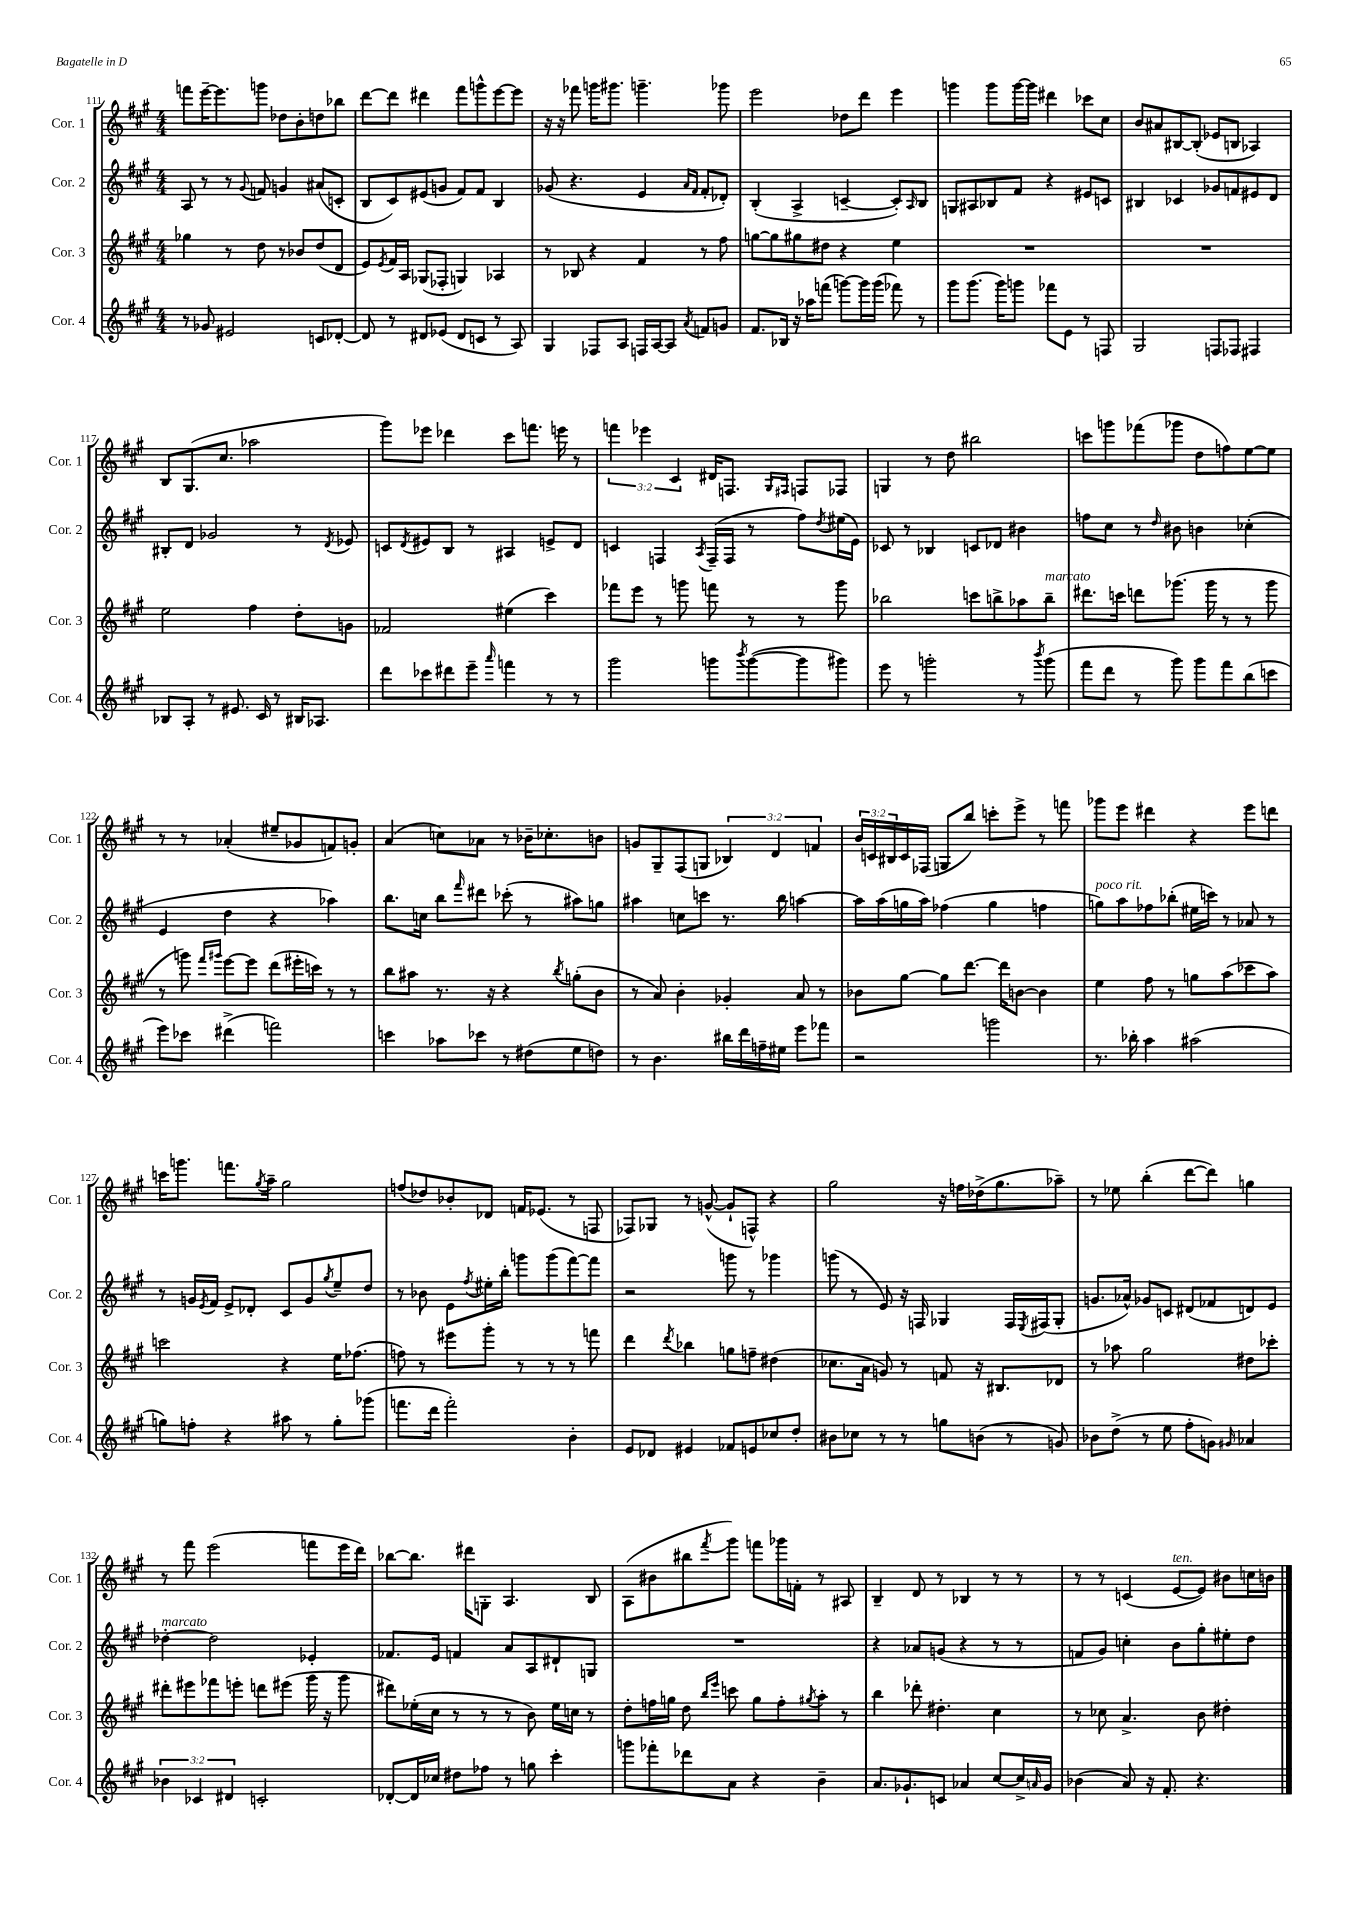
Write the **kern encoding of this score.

**kern	**kern	**kern	**kern
*part4	*part3	*part2	*part1
*staff4	*staff3	*staff2	*staff1
*I"Cor. 4	*I"Cor. 3	*I"Cor. 2	*I"Cor. 1
*I'Cor. 4	*I'Cor. 3	*I'Cor. 2	*I'Cor. 1
*clefG2	*clefG2	*clefG2	*clefG2
*k[f#c#g#]	*k[f#c#g#]	*k[f#c#g#]	*k[f#c#g#]
*M4/4	*M4/4	*M4/4	*M4/4
=111	=111	=111	=111
8r	4gg-X\	8A/	8fffn\L
8g-X/	.	8r	[16eee~\K
.	.	.	8.eee\]
2e#X/	8r	8r	.
.	.	8qqg#/	.
.	8dd\	8fn/	8gggn\J
.	8r	4gn/	8dd-X\L
.	8b-X/L	.	8b'\
8cn/L	(8dd/	(8a#X/L	8ddn\
[8d-X'/J	8d/J	8cn'/J	8bb-X\J
=112	=112	=112	=112
8d-/]	8e/L)	8B/L	[8ddd\L
.	8qe/	.	.
8r	16f#/L	8c#/)	8ddd\J]
.	16A/JJ	.	.
8d#X/L	(8G-X/L	(8e#X/	4ddd#X\
(8e-X/J	8F-X'/J	8gn/J	.
8d#/L	4Gn/)	8f#/L)	8fff#\L
8cn/J	.	8f#/J	8gggn^^\
8r	4A-X/	4B/	[8eee\
8A/)	.	.	8eee\J]
=113	=113	=113	=113
4G#/	8r	(8g-X/	16r
.	.	.	16r
.	8B-X/	4.r	8fff-X\
8F-X/L	4r	.	16gggn\KL
.	.	.	8.ggg#X\J
8A/J	.	.	.
16Fn/LL	4f#/	4e/	4.gggn~\
[16A/J	.	.	.
8A/J]	.	.	.
.	.	16qqa/LL	.
8qa/	.	16qqf#/JJ	.
8fn/L	8r	8f#'/L	.
8gn/J	8ff#\	8d-X'/J)	8ggg-X\
=114	=114	=114	=114
8.f#/L	[8ggn\L	(4B'/	2eee\
.	8gg\]	.	.
16B-X/Jk	.	.	.
16r	8gg#X\	4A^/	.
16aa-X\KL	.	.	.
(8fffn\J	8dd#X\J	.	.
[8gggn\L)	4r	[4cn~/	8dd-X\L
16ggg\L]	.	.	8ddd\J
(16ggg\JJ	.	.	.
8fff-X\)	4ee\	8c'/L])	4eee\
.	.	16qqA/	.
8r	.	8B/J	.
=115	=115	=115	=115
8ggg#\L	1r	8Gn/L	4gggn\
(8.ggg#\J	.	8A#X/	.
.	.	8B-X/	8ggg\L
16ggg#\KL)	.	.	.
8gggn\J	.	8f#/J	[16ggg\L
.	.	.	16ggg\JJ]
8fff-X\L	.	4r	4ddd#X\
8e\J	.	.	.
8r	.	8e#X/L	8ccc-X\L
8Fn/	.	8cn/J	8cc#\J
=116	=116	=116	=116
2G#/	1r	4B#X/	8b/L
.	.	.	8a#X/
.	.	4c-X/	[8B#X/
.	.	.	(8B#'/J]
8Fn/L	.	8g-X/L	8e-X/L
8F-X/J	.	8fn/	8Bn/J
4F#X/	.	8e#X/	4A-X/)
.	.	8d/J	.
!!LO:LB:g=z
=117	=117	=117	=117
8B-X/L	2ee\	8B#X'/L	8B/L
8A'/J	.	8d/J	(8.G#/
8r	.	2g-X/	.
.	.	.	8.cc#/J
8.e#X/	.	.	.
.	4ff#\	.	2aa-X\
16c#/	.	.	.
8r	.	.	.
16B#X/KL	8dd'\L	8r	.
8.A-X/J	.	.	.
.	.	8qd/	.
.	8gn\J	8e-X/	.
=118	=118	=118	=118
8ddd\L	2f-X/	8cn/L	8ggg#\L)
.	.	8qd/	.
8ccc-X\	.	8e#X/	8eee-X\J
8ddd#X\	.	8B/J	4ddd-X\
8eee~\J	.	8r	.
16qqaaa/	.	.	.
4fffn\	(4ee#X\	4A#X/	8ccc#\L
.	.	.	8.fffn\J
8r	4ccc#\)	8en^/L	.
.	.	.	16eeen\
8r	.	8d/J	8r
=119	=119	=119	=119
2ggg#\	8fff-X\L	4cn/	6fffn\
.	8eee\J	.	.
.	.	.	6eee-X\
.	8r	4Fn/	.
.	.	.	6c#/
.	8gggn\	.	.
.	.	8qA/	.
8gggn\L	8fffn\	(16F~/LL	16d#X/KL
.	.	16F/JJ	8.Fn/J
8qbbb/	.	.	.
([8ggg\	8r	8r	.
.	.	.	16qqG#/LL
.	.	.	16qqF#X/JJ
8ggg\]	8r	8ff#\L)	8Fn/L
.	.	8qdd/	.
8ggg#X\J)	8ggg\	(16ee#X\L	8F-X/J
.	.	16e\JJ)	.
=120	=120	=120	=120
8eee\	2bb-X\	8c-X/	4Gn/
8r	.	8r	.
2gggn'\	.	4B-X/	8r
.	.	.	8dd\
.	8cccn\L	8cn/L	2bb#X\
.	8bbn^\	8d-X/J	.
8r	8aa-X\	4b#X\	.
8qbbb/	.	.	.
!	!LO:TX:a:i:t=marcato	!	!
(8ggg\	8bb~\J	.	.
=121	=121	=121	=121
8fff#\L	8.ddd#X\L	8ffn\L	8cccn\L
8ddd\J	.	8cc#\J	8gggn\
.	16cccn\Jk	.	.
8r	8dddn\L	8r	(8fff-X\
.	.	16qqdd/	.
8ggg#\)	(8.ggg-X\J	8b#X\	8ggg-X\J
8ggg#\L	.	4bn\	8dd\L
.	16ggg-\	.	.
8fff#\	8r	.	8ffn\)
(8bb\	8r	(4cc-X'\	[8ee\
8cccn\J	8ggg-\	.	8ee\J]
!!LO:LB:g=z
=122	=122	=122	=122
8eee\L)	8r	4e/	8r
8ccc-X\J	8gggn\)	.	8r
.	16qqfff#/LL	.	.
.	16qqggg#X/JJ	.	.
(4ddd#X^\	[8eee\L	4dd\	(4a-X'/
.	8eee\J]	.	.
2fffn\)	(8ddd\L	4r	8ee#X~/L
.	16eee#X'\L	.	8g-X/
.	16cccn\JJ)	.	.
.	8r	4aa-X\)	8fn/)
.	8r	.	8gn'/J
=123	=123	=123	=123
4cccn\	8bb\L	8.bb\L	(4a/
.	8aa#X\J	.	.
.	.	16ccn\Jk	.
8aa-X\L	8.r	8bb\L	8ccn\L)
.	.	16qqfff#/	.
8ccc-X\J	.	8ddd#X\J	8a-X\J
.	16r	.	.
8r	4r	(8ccc-X'\	8r
(8dd#X\L	.	8r	16b-X~\KL
.	.	.	8.cc-X'\
.	8qbb/	.	.
8ee\	(8ggn'\L	8aa#X\L)	.
8ddn\J)	8b\J	8ggn\J	8bn\J
=124	=124	=124	=124
8r	8r	4aa#X\	8gn/L
4.b\	8a/)	.	8G#~/
.	4b'\	8ccn\L	(8F#/
.	.	8cccn\J	8Gn/J
16bb#X\LL	4g-X'/	8.r	6B-X/)
16ddd\	.	.	.
16ffn~\	.	.	.
.	.	.	6d/
16ee#X\JJ	.	16bb\	.
8eee\L	8a/	[4aan\	.
.	.	.	6fn/
8fff-X\J	8r	.	.
=125	=125	=125	=125
2r	8b-X\L	16aa\LL]	24b/LL
.	.	.	24cn/
.	.	(16aa\	.
.	.	.	24B#X/
.	[8gg#\J	16ggn\	16c/
.	.	16aa\JJ)	(16F-X/JJ
.	8gg#\L]	(4ff-X\	8Gn/L
.	[8.ddd\J	.	8bb/J)
2gggn\	.	4gg\	8cccn'\L
.	16ddd\KL]	.	.
.	[8bn\J	.	8eee^\J
.	4b\]	4ffn\	8r
.	.	.	8fffn\
=126	=126	=126	=126
!	!	!LO:TX:a:i:t=poco rit.	!
8.r	4ee\	8ggn\L)	8ggg-X\L
.	.	8aa\	8eee\J
16bb-X'\	.	.	.
4aa\	8ff#\	8ff-X\	4ddd#X\
.	8r	(8bb-X'\J	.
(2aa#X\	8ggn\L	16ee#X\LL	4r
.	.	16cccn\JJ)	.
.	(8aa\	8r	.
.	8ccc-X\	8a-X/	8eee\L
.	8aa\J)	8r	8dddn\J
!!LO:LB:g=z
=127	=127	=127	=127
8ggn\L)	2cccn\	8r	16cccn\KL
.	.	.	8.gggn\J
8ffn'\J	.	16gn/LL	.
.	.	8qe/	.
.	.	16f#/JJ	.
4r	.	8e^/L	8.fffn\L
.	.	8d-X'/J	.
.	.	.	8qgg#/
.	.	.	16aa~\Jk
8aa#X\	4r	8c#/L	2gg#\
8r	.	8g/	.
.	.	8qgg#/	.
8gg'\L	16ee\KL	8ee~/	.
.	(8.ff-X\J	.	.
(8ggg-X\J	.	8dd/J	.
=128	=128	=128	=128
8.fffn\L	8ffn\)	8r	(8ffn/L
.	8r	8b-X\	8dd-X/)
16ddd\Jk	.	.	.
2fff'\)	8eee#X\L	8e\L	8b-X'/
.	.	8qff#/	.
.	8ggg#'\J	16ee#X'\L	8d-X/J
.	.	16bb'\JJ	.
.	8r	8gggn\L	16fn/KL
.	.	.	(8.e-X/J
.	8r	(8ggg\	.
4b'\	8r	[8fff#\)	8r
.	8fffn\	8fff#\J]	8Fn/
=129	=129	=129	=129
8e/L	4ddd\	2r	8F-X/L)
8d-X/J	.	.	8G-X/J
.	8qddd/	.	.
4e#X/	4bb-X\	.	8r
.	.	.	([8gn^^/
8f-X/L	8ggn\L	8gggn\	8g`/L]
8en/	8ffn~\J	8r	8Fn^^/J)
8cc-X/	(4dd#X\	4ggg-X\	4r
8dd'/J	.	.	.
=130	=130	=130	=130
8b#X\L	8.cc-X\L	(8gggn\	2gg#\
8cc-X\J	.	8r	.
.	16a\Jk	.	.
8r	8gn/)	8e/)	.
8r	8r	16r	.
.	.	16Fn/	.
8ggn\L	8fn/	4G-X/	16r
.	.	.	16ffn\LL
(8bn\J	16r	.	(16dd-X^\J
.	8.B#X/L	.	8.gg#\
8r	.	16F/LL	.
.	.	8qE/	.
.	.	(16F#X/J	.
8gn/)	8d-X/J	8G-'/J	8aa-X~\J)
=131	=131	=131	=131
8b-X\L	8r	8.gn/L	8r
(8dd^\J	8aa-X\	.	8ee-X\
.	.	16a-X^^/Jk)	.
8r	2gg#\	8g-X/L	(4bb'\
8ee\	.	8cn/J	.
8ff#'\L	.	(8d#X/L	[8ddd\L
8gn\J)	.	8f-X/	8ddd\J])
16qqg#X/	.	.	.
4a-X/	8dd#X\L	8dn/)	4ggn\
.	8ccc-X'\J	8e/J	.
!!LO:LB:g=z
=132	=132	=132	=132
!	!	!LO:TX:a:i:t=marcato	!
6b-X\	8ddd#X'\L	[4dd-X'\	8r
.	8eee#X\	.	8fff#\
6c-X/	.	.	.
.	8fff-X\	2dd-\]	(2eee\
6d#X/	.	.	.
.	8eeen'\J	.	.
2cn'/	8dddn\L	.	.
.	(8eee#X\J	.	.
.	16ggg#\	4e-X'/	8fffn\L
.	16r	.	.
.	8ggg#\	.	16eee\L
.	.	.	16ddd\JJ)
=133	=133	=133	=133
[8d-X'/L	8ddd#X\L)	8.f-X/L	[8bb-X\L
16d-/L]	(16ee-X'\L	.	8.bb-\J]
16cc-X/JJ	16cc#\JJ	16e/Jk	.
8dd#X\L	8r	4fn/	.
.	.	.	16ddd#X\KL
8ff-X\J	8r	.	8Gn'\J
8r	8r	8a/L	4.A/
8ggn\	8b\)	8A/	.
4ccc#'\	16ee-\LL	8d#X`/	.
.	16ccn\JJ	.	.
.	8r	8Gn/J	8B/
=134	=134	=134	=134
8gggn\L	8dd'\L	1r	(8A\L
8fff-X'\	16ffn\L	.	8b#X\
.	16ggn\JJ	.	.
8ddd-X\	8dd\	.	8bb#X\
.	16qqbb/LL	.	.
.	16qqeee/JJ	.	8qfff#/
8a\J	8cccn\	.	8ggg#\J)
4r	8gg\L	.	8fffn\L
.	8ff'\	.	16ggg-X\L
.	.	.	16fn'\JJ
.	8qgg#X/	.	.
4b~\	8aa'\J	.	8r
.	8r	.	8A#X/
=135	=135	=135	=135
8.a/L	4bb\	4r	4B~/
8.g-X`/	.	.	.
.	8ddd-X'\	8a-X/L	8d/
8cn/J	4.dd#X'\	(8gn/J	8r
4a-X/	.	4r	4B-X/
[8cc#/L	4cc#\	8r	8r
16cc#^/L]	.	8r	8r
16qqan/	.	.	.
16g-/JJ	.	.	.
=136	=136	=136	=136
(4b-X\	8r	8fn/L	8r
.	8cc-X\	8g#/J)	8r
8a/)	4.a^/	4ccn'\	(4cn/
16r	.	.	.
8.f#'/	.	.	.
!	!	!	!LO:TX:a:i:t=ten.
.	.	8b\L	[8e/L
4.r	8b\	8gg#'\	8e/J])
.	4dd#X'\	8ee#X'\	8b#X\L
.	.	8dd\J	16ccn\L
.	.	.	16bn\JJ
==	==	==	==
*-	*-	*-	*-
